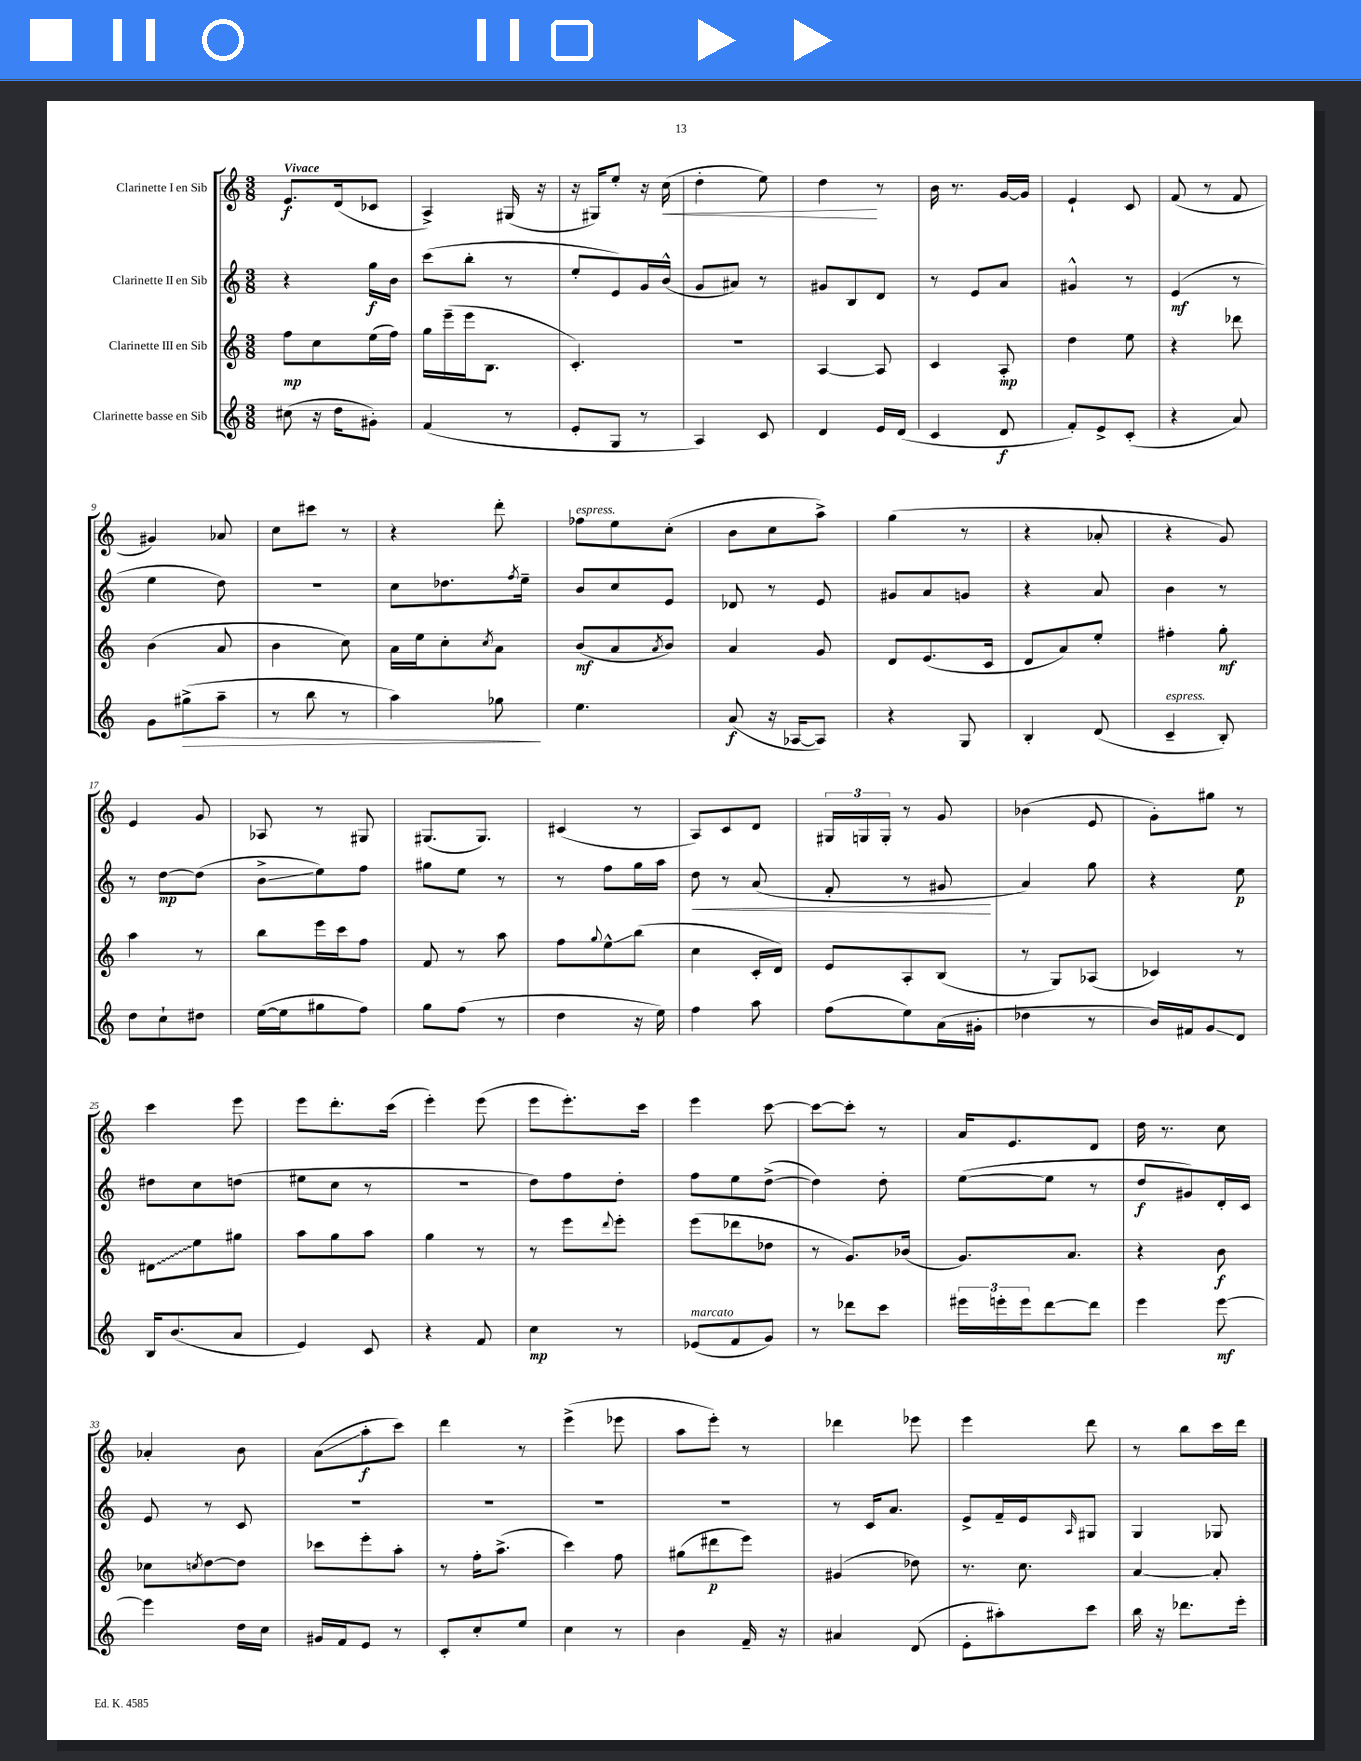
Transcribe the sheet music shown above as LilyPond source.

<<
\new StaffGroup <<
\new Staff = "s0" \with { instrumentName = "Clarinette I en Sib" } {
    \clef treble \key c \major \numericTimeSignature \time 3/8 \tempo "Vivace"
    e'8.\f d'16( ces'8 |
    a4->) gis16( r16 |
    r16 gis16) e''8-. r16 c''16\<( |
    d''4-. e''8) |
    d''4\! r8 |
    b'16 r8. g'16~ g'16 |
    e'4-! c'8 |
    f'8( r8 f'8 |
    gis'4) aes'8 |
    c''8 cis'''8 r8 |
    r4 d'''8-. |
    fes''8^\markup { \italic "espress." } e''8 c''8-.( |
    b'8 c''8 a''8->) |
    g''4( r8 |
    r4 aes'8-. |
    r4 g'8) |
    e'4 g'8 |
    aes8 r8 gis8 |
    gis8.( gis8.) |
    cis'4( r8 |
    a8) c'8 d'8 |
    \tuplet 3/2 { gis16 g16 g16-. } r8 g'8 |
    bes'4( e'8 |
    g'8-.) gis''8 r8 |
    c'''4 e'''8 |
    e'''8 d'''8.-. c'''16( |
    e'''4-.) e'''8( |
    e'''8 e'''8.-.) c'''16 |
    e'''4 c'''8~ |
    c'''8~ c'''8-. r8 |
    a'16 e'8. d'8 |
    d''16 r8. c''8 |
    aes'4-. b'8 |
    a'8\glissando( a''8-.\f c'''8) |
    d'''4 r8 |
    e'''4->( ees'''8 |
    a''8 e'''8-.) r8 |
    des'''4 ees'''8 |
    e'''4 d'''8 |
    r8 b''8 c'''16 d'''16 \bar "|." |
}
\new Staff = "s1" \with { instrumentName = "Clarinette II en Sib" } {
    \clef treble \key c \major \numericTimeSignature \time 3/8
    r4 g''16\f b'16 |
    c'''8( b''8-. r8 |
    e''8-. e'8) g'16 b'16-^( |
    g'8 ais'8) r8 |
    gis'8 b8 d'8 |
    r8 e'8 a'8 |
    gis'4-^ r8 |
    e'4\mf( r8 |
    e''4 d''8) |
    R4. |
    c''8 des''8. \acciaccatura { f''8 } e''16-- |
    b'8 c''8 e'8 |
    des'8 r8 e'8 |
    gis'8 a'8 g'8 |
    r4 a'8 |
    b'4 r8 |
    r8 d''8~\mp d''8( |
    b'8->\glissando e''8) f''8 |
    gis''8 e''8 r8 |
    r8 f''8 g''16 a''16 |
    d''8\< r8 a'8( |
    f'8-. r8 gis'8\! |
    a'4) g''8 |
    r4 e''8\p |
    dis''8 c''8 d''8( |
    eis''8 c''8 r8 |
    R4. |
    d''8) f''8 d''8-. |
    f''8 e''8 d''8~->( |
    d''4) d''8-. |
    e''8~( e''8 r8 |
    d''8\f gis'8) d'16-. c'16 |
    e'8 r8 c'8 |
    R4. |
    R4. |
    R4. |
    R4. |
    r8 c'16 a'8. |
    e'8-> f'16-- e'16 \grace { a16 } gis8 |
    g4 ges8 \bar "|." |
}
\new Staff = "s2" \with { instrumentName = "Clarinette III en Sib" } {
    \clef treble \key c \major \numericTimeSignature \time 3/8
    f''8\mp c''8 e''16( f''16) |
    g''16 e'''16--( e'''16 b8. |
    c'4.-.) |
    R4. |
    a4~ a8 |
    c'4 a8-.\mp |
    d''4 e''8 |
    r4 des'''8 |
    b'4( a'8 |
    b'4 c''8) |
    a'16 e''16 c''8-. \acciaccatura { c''8 } a'8 |
    b'8\mf( a'8 \acciaccatura { a'8 } b'8) |
    a'4 g'8 |
    d'8 e'8.( c'16 |
    d'8 a'8) e''8-. |
    fis''4-. g''8-.\mf |
    a''4 r8 |
    b''8 e'''16 c'''16 f''8 |
    f'8 r8 a''8 |
    f''8 \appoggiatura { g''8 } e''8-^\glissando b''8( |
    c''4 c'16-. d'16) |
    e'8 a8-. b8( |
    r8 g8) aes8( |
    ces'4) r8 |
    \once \override Glissando.style = #'zigzag dis'8\glissando e''8 gis''8 |
    a''8 g''8 a''8 |
    g''4 r8 |
    r8 e'''8 \appoggiatura { d'''8 } e'''8-. |
    e'''8( des'''8 des''8 |
    r8 g'8.) bes'16( |
    g'8.) a'8. |
    r4 b'8\f |
    ces''8 \acciaccatura { c''8 } d''8~ d''8 |
    ces'''8 e'''8-. a''8-. |
    r8 f''16-. a''8.->( |
    c'''4) f''8 |
    gis''8( dis'''8\p e'''8) |
    gis'4( des''8) |
    r8. c''8. |
    a'4~ a'8-. \bar "|." |
}
\new Staff = "s3" \with { instrumentName = "Clarinette basse en Sib" } {
    \clef treble \key c \major \numericTimeSignature \time 3/8
    cis''8( r16 d''16 gis'8-.) |
    f'4( r8 |
    e'8-. g8 r8 |
    a4) c'8 |
    d'4 e'16 d'16( |
    c'4 d'8\f |
    f'8-.) e'8-> c'8-.( |
    r4 a'8) |
    g'8 gis''8->\>( a''8-- |
    r8 b''8 r8 |
    a''4) ges''8\! |
    e''4. |
    a'8\f( r16 aes16~ aes8) |
    r4 g8 |
    b4-. d'8( |
    c'4--^\markup { \italic "espress." } b8-.) |
    d''8 c''8-! dis''8 |
    e''16~( e''16 gis''8 f''8) |
    g''8 f''8( r8 |
    d''4 r16 e''16) |
    f''4 a''8 |
    f''8( e''8) a'16( gis'16-. |
    des''4 r8 |
    b'16) fis'16 g'8\glissando d'8 |
    b16 b'8.( a'8 |
    e'4) c'8 |
    r4 f'8 |
    c''4\mp r8 |
    ees'8^\markup { \italic "marcato" }( f'8 g'8) |
    r8 des'''8 c'''8 |
    \tuplet 3/2 { eis'''16 e'''16-. e'''16 } d'''8~ d'''8 |
    e'''4 e'''8~\mf |
    e'''4 d''16 c''16 |
    gis'16 f'16 e'8 r8 |
    c'8-. c''8-. e''8 |
    c''4 r8 |
    b'4 f'16-- r16 |
    ais'4 d'8( |
    e'8-. ais''8-.) c'''8 |
    b''16 r16 des'''8. e'''16-. \bar "|." |
}
>>
>>
